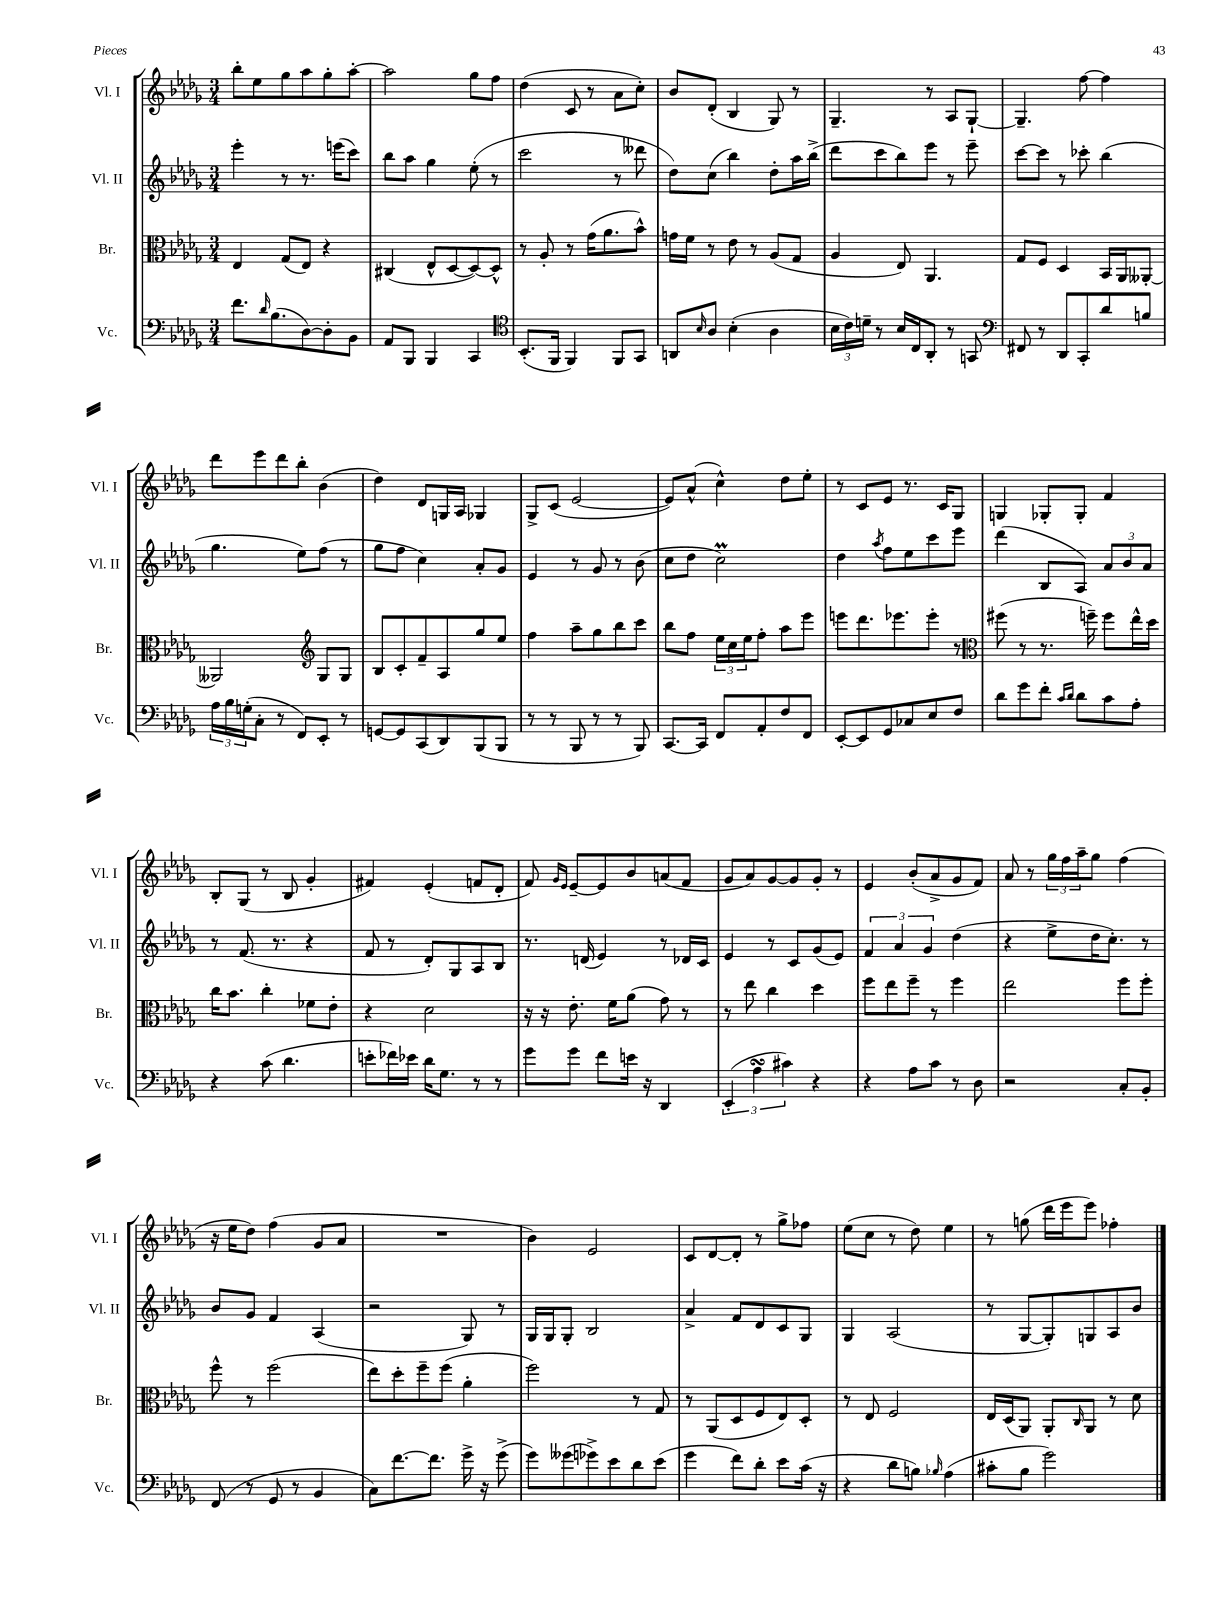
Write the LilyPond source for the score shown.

<<
\new StaffGroup <<
\new Staff = "s0" \with { instrumentName = "Vl. I" shortInstrumentName = "Vl. I" } {
    \clef treble \key des \major \numericTimeSignature \time 3/4
    bes''8-. ees''8 ges''8 aes''8 ges''8-. aes''8~-. |
    aes''2 ges''8 f''8 |
    des''4( c'8 r8 aes'8 c''8-.) |
    bes'8 des'8-.( bes4 ges8) r8 |
    ges4.-- r8 aes8 ges8~-! |
    ges4.-- f''8~ f''4 |
    des'''8 ees'''8 des'''8 bes''8-. bes'4( |
    des''4) des'8 g16 aes16 ges4 |
    ges8-> c'8( ees'2~ |
    ees'8) aes'8-^( c''4-^) des''8 ees''8-. |
    r8 c'8 ees'8 r8. c'16 ges8 |
    g4 ges8-. ges8-. f'4 |
    bes8-. ges8( r8 bes8 ges'4-. |
    fis'4) ees'4-.( f'8 des'8-. |
    f'8) \grace { ges'16 ees'16 } ees'8~-- ees'8 bes'8 a'8( f'8 |
    ges'8 aes'8) ges'8~ ges'8 ges'8-. r8 |
    ees'4 bes'8-.( aes'8-> ges'8 f'8) |
    aes'8 r8 \tuplet 3/2 { ges''16 f''16 aes''16-- } ges''8 f''4( |
    r16 ees''16 des''8) f''4( ges'8 aes'8 |
    R2. |
    bes'4) ees'2 |
    c'8 des'8~ des'8-. r8 ges''8-> fes''8 |
    ees''8( c''8 r8 des''8) ees''4 |
    r8 g''8( des'''16 ees'''16 ees'''8) fes''4-. \bar "|." |
}
\new Staff = "s1" \with { instrumentName = "Vl. II" shortInstrumentName = "Vl. II" } {
    \clef treble \key des \major \numericTimeSignature \time 3/4
    ees'''4-. r8 r8. e'''16( c'''8) |
    bes''8 aes''8 ges''4 ees''8-.( r8 |
    c'''2 r8 deses'''8 |
    des''8) c''8( bes''4) des''8-. aes''16 bes''16->( |
    des'''8 c'''8 bes''8) ees'''8 r8 ees'''8-- |
    c'''8~ c'''8 r8 ces'''8-. bes''4( |
    ges''4. ees''8) f''8( r8 |
    ges''8 f''8 c''4) aes'8-. ges'8 |
    ees'4 r8 ges'8 r8 bes'8( |
    c''8 des''8 c''2\prall) |
    des''4 \acciaccatura { aes''8 } f''8 ees''8 c'''8 ees'''8 |
    des'''4( bes8 aes8) \tuplet 3/2 { aes'8 bes'8 aes'8 } |
    r8 f'8.( r8. r4 |
    f'8 r8 des'8-.) ges8 aes8 bes8 |
    r8. d'16( ees'4) r8 des'16 c'16 |
    ees'4 r8 c'8 ges'8( ees'8) |
    \tuplet 3/2 { f'4 aes'4 ges'4 } des''4( |
    r4 ees''8-> des''16 c''8.-.) r8 |
    bes'8 ges'8 f'4 aes4( |
    r2 ges8) r8 |
    ges16 ges16 ges8-. bes2 |
    aes'4-> f'8 des'8 c'8 ges8 |
    ges4 aes2( |
    r8 ges8~ ges8-.) g8 aes8 bes'8 \bar "|." |
}
\new Staff = "s2" \with { instrumentName = "Br." shortInstrumentName = "Br." } {
    \clef alto \key des \major \numericTimeSignature \time 3/4
    ees4 ges8( ees8) r4 |
    cis4( ees8-^ des8~ des8~) des8-^ |
    r8 aes8-. r8 ges'16( aes'8. bes'8-^) |
    g'16 f'16 r8 ees'8 r8 aes8( ges8 |
    aes4 ees8) aes,4. |
    ges8 f8 des4 bes,16 aes,16 aeses,8~-. |
    aeses,2 \clef treble ges8 ges8 |
    bes8 c'8-. f'8-- aes8 ges''8 ees''8 |
    f''4 aes''8-- ges''8 bes''8 c'''8 |
    bes''8 f''8 \tuplet 3/2 { ees''16 c''16 ees''16 } f''8-. aes''8 ees'''8 |
    e'''8 des'''8. ees'''8. ees'''8-. r8 |
    \clef alto fis''8( r8 r8. f''16--) f''8 ees''16-^ des''16 |
    c''16 bes'8. c''4-. fes'8 ees'8-. |
    r4 des'2 |
    r16 r16 ees'8.-. f'16 aes'8( ges'8) r8 |
    r8 ees''8 c''4 des''4 |
    f''8 ees''8 f''8-- r8 f''4 |
    ees''2 f''8 f''8-. |
    f''8-^ r8 f''2( |
    ees''8) des''8-. f''8-- f''8( aes'4-. |
    f''2) r8 ges8 |
    r8 aes,8( des8 f8 ees8) des8-. |
    r8 ees8 f2 |
    ees16 des16( aes,8) aes,8-. \grace { c16 } aes,8 r8 des'8 \bar "|." |
}
\new Staff = "s3" \with { instrumentName = "Vc." shortInstrumentName = "Vc." } {
    \clef bass \key des \major \numericTimeSignature \time 3/4
    f'8. \grace { des'16 } bes8.( des8~) des8-. bes,8 |
    aes,8 bes,,8 bes,,4 c,4 |
    \clef tenor bes,8.-.( f,16 f,4) f,8 ges,8 |
    a,8 \grace { bes16 } aes8 bes4-.( aes4 |
    \tuplet 3/2 { bes16 c'16) d'16-- } r8 bes16 c16 aes,8-. r8 g,8 |
    \clef bass fis,8 r8 des,8 c,8-. des'8 b8 |
    \tuplet 3/2 { aes16 bes16 g16-.( } c8-. r8 f,8) ees,8-. r8 |
    g,8~ g,8 c,8( des,8) bes,,8( bes,,8 |
    r8 r8 bes,,8 r8 r8 bes,,8) |
    c,8.~ c,16 f,8 aes,8-. f8 f,8 |
    ees,8~-. ees,8 ges,8 ces8 ees8 f8 |
    des'8 ges'8 f'8-. \grace { c'16 des'16 } des'8 c'8 aes8-. |
    r4 c'8( des'4. |
    e'8-. fes'16) ees'16 des'16 ges8. r8 r8 |
    ges'8 ges'8 f'8 e'16 r16 des,4 |
    \tuplet 3/2 { ees,4-.( aes4\turn cis'4) } r4 |
    r4 aes8 c'8 r8 des8 |
    r2 c8-. bes,8-. |
    f,8( r8 ges,8 r8 bes,4 |
    c8) f'8.~ f'8. ges'16-> r16 ges'8->( |
    ges'8) geses'8( ges'8->) ees'8 des'8 ees'8( |
    ges'4 f'8) des'8-. ees'8 c'16( r16 |
    r4 des'8 b8) \grace { bes16 } aes4( |
    cis'8-. bes8 ges'2) \bar "|." |
}
>>
>>
\layout { \context { \Score \remove "Bar_number_engraver" } }
